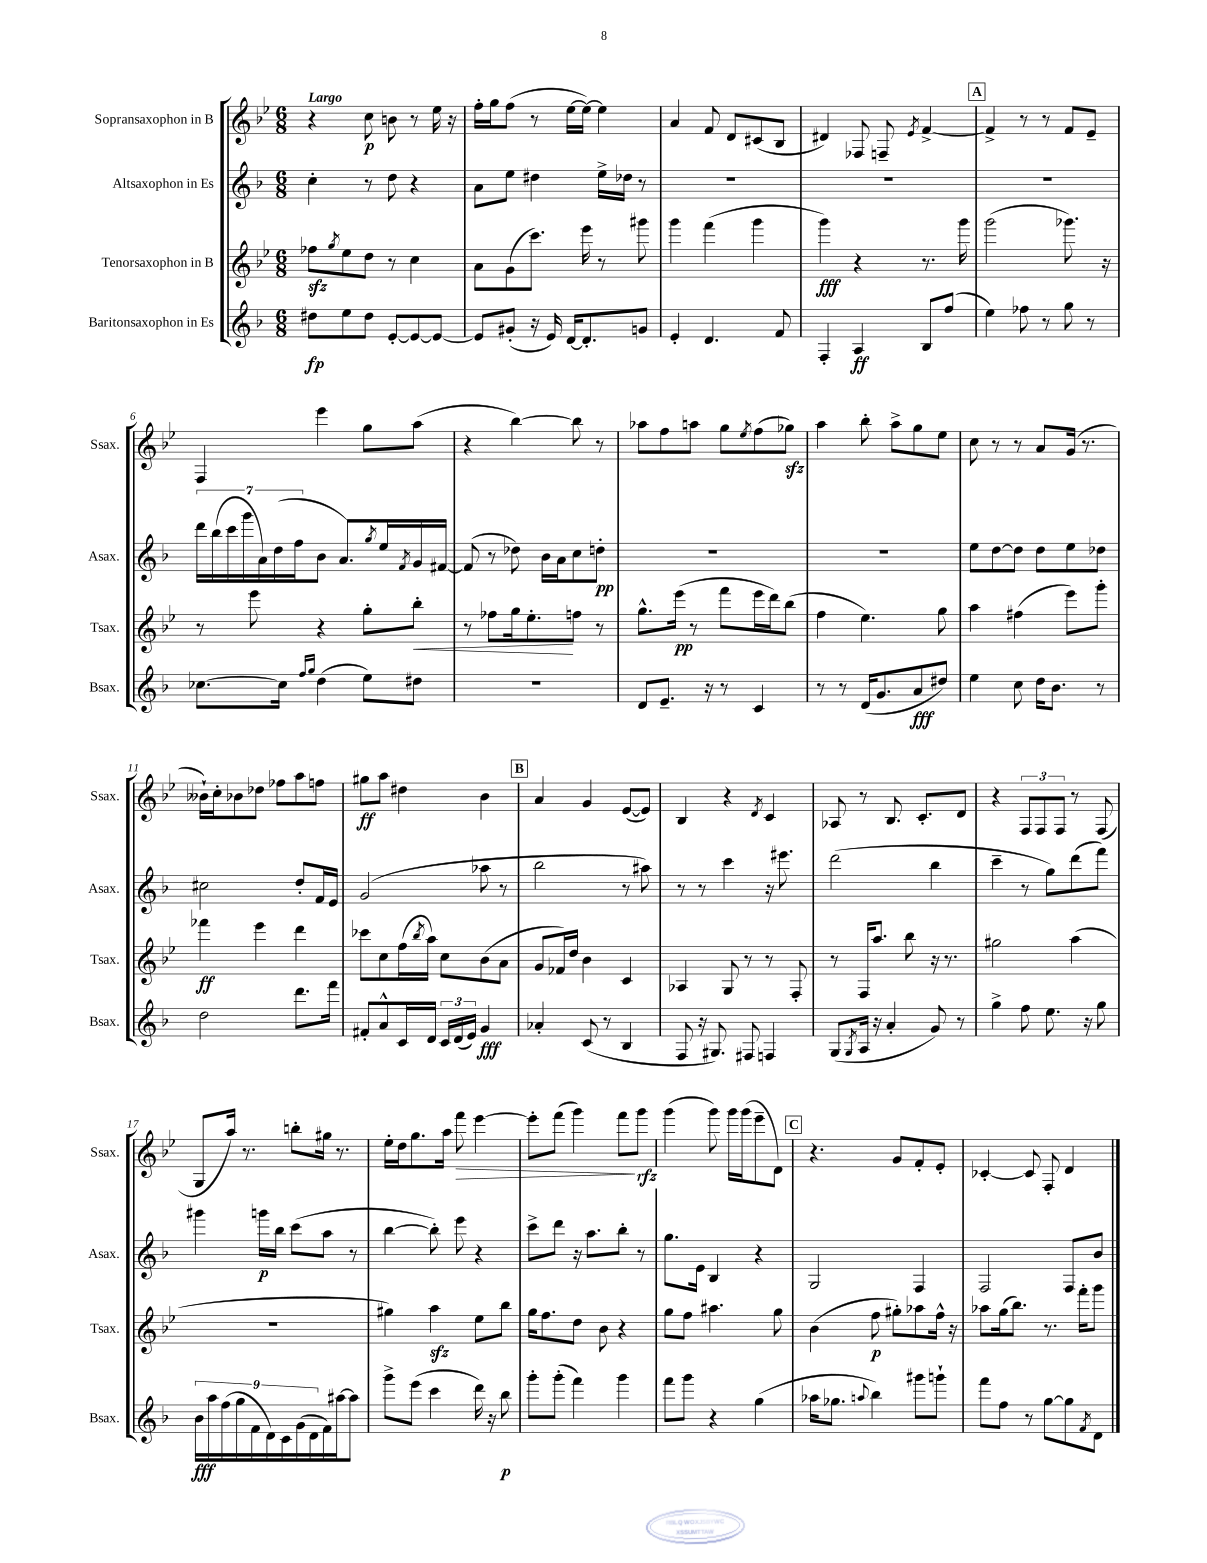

**kern	**kern	**kern	**kern
*staff4	*staff3	*staff2	*staff1
*clefG2	*clefG2	*clefG2	*clefG2
*k[b-]	*k[b-e-]	*k[b-]	*k[b-e-]
*M6/8	*M6/8	*M6/8	*M6/8
8dd#	8ff-	4cc'	4r
.	8qgg	.	.
8ee	8ee-	.	.
8dd#	8dd	8r	8cc
[8e'	8r	8dd	8b
8e_	4cc	4r	8r
8e_	.	.	16ee-
.	.	.	16r
=	=	=	=
8e]	8a	8a	16ff'
.	.	.	16gg
(8g#'	(8g	8ee	(8ff
16r	8.ccc)	4dd#	8r
16e)	.	.	.
[16d	.	.	[16ee-
8.d']	16eee-	.	16ee-_)
.	8r	16ee^	4ee-]
.	.	16dd-	.
8g	8ggg#	8r	.
=	=	=	=
4e'	4ggg	2.r	4a
4.d	(4fff	.	8f
.	.	.	8d
.	4ggg	.	(8c#
8f	.	.	8B-
=	=	=	=
4F'	4ggg)	2.r	4d#)
4A	4r	.	8F-
.	.	.	8F~
.	.	.	8qe-
8B-	8.r	.	[4f^
(8ff	.	.	.
.	16ggg	.	.
=	=	=	=
4ee)	(2ggg	2.r	4f^]
8ff-	.	.	8r
8r	.	.	8r
8gg	8.ggg-)	.	8f
8r	.	.	8e-~
.	16r	.	.
=	=	=	=
[8.cc-	8r	28ddd	4F
.	.	(28bb-	.
.	.	28ccc	.
.	.	28ggg	.
.	8eee-	.	.
.	.	28a)	.
.	.	(28dd	.
16cc-]	.	.	.
.	.	28ff	.
16qqff	.	.	.
16qqgg	.	.	.
(4dd	4r	8b-	4eee-
.	.	8.a)	.
8ee)	8gg'	.	8gg
.	.	8qgg	.
.	.	16ee	.
.	.	8qf	.
8dd#	8bb-'	16g	(8aa
.	.	[16f#	.
=	=	=	=
2.r	8r	(8f#]	4r
.	8ff-	8r	.
.	16gg	8dd-)	[4bb-)
.	8.ee-'	.	.
.	.	16b-	.
.	.	16a	.
.	8ff	8cc	8bb-]
.	8r	8dd'	8r
=	=	=	=
8d	8.gg^^	2.r	8aa-
8.e~	.	.	8ff
.	(16eee-	.	.
.	8r	.	8aa
16r	.	.	.
8r	8fff	.	8gg
.	.	.	8qee-
4c	16eee-	.	(8ff
.	16ddd)	.	.
.	(8bb-	.	8gg-)
=	=	=	=
8r	4ff	2.r	4aa
8r	.	.	.
(16d	4.ee-)	.	8bb-'
8.g	.	.	.
.	.	.	8aa^
8a	.	.	8gg
8dd#)	8gg	.	8ee-
=	=	=	=
4ee	4aa	8ee	8cc
.	.	[8dd	8r
8cc	(4ff#	8dd]	8r
16dd	.	8dd	8a
8.b-	.	.	.
.	8eee-)	8ee	(16g
.	.	.	8.r
8r	8ggg'	8dd-	.
=	=	=	=
2dd	4fff-	2cc#	16b--`)
.	.	.	16cc'
.	.	.	8b-
.	4eee-	.	8dd-
.	.	.	8ff-
8.ddd	4ddd	8dd'	8aa
.	.	16f	8ff
16fff	.	16e	.
=	=	=	=
8f#'	8ccc-	(2g	8gg#
8a^^	8cc	.	8aa
16c	(16ff	.	4dd#
.	8qbb-	.	.
16d	16aa)	.	.
24c	8cc	.	.
(24d	.	.	.
24e)	.	.	.
4g	(8b-	8aa-	4b-
.	8a	8r	.
=	=	=	=
4a-'	8g	2bb-	4a
.	16f-)	.	.
.	16dd	.	.
(8c	4b-	.	4g
8r	.	.	.
4B-	4c	8r	([8e-
.	.	8aa#)	8e-])
=	=	=	=
8F	4A-	8r	4B-
16r	.	8r	.
8.G#)	.	.	.
.	8G	4ccc	4r
8F#	8r	.	.
.	.	.	8qd
4F	8r	16r	4c
.	.	8.eee#	.
.	8F'	.	.
=	=	=	=
(8G	8r	(2ddd	8A-
8qG	.	.	.
16A	16F	.	8r
16r	8.aa	.	.
4a'	.	.	8.B-
.	8bb-	.	.
.	.	.	8.c'
8g)	16r	4bb-	.
.	8.r	.	.
8r	.	.	8d
=	=	=	=
4gg^	2gg#	4ccc~	4r
8ff	.	8r	12F
.	.	.	12F
8.ee	.	8gg)	.
.	.	.	12F
.	(4aa	(8ddd	8r
16r	.	.	.
8gg	.	8fff)	(8F
=	=	=	=
18b-	2.r	4ggg#	8G
18aa	.	.	.
(18ff	.	.	.
.	.	.	16aa)
18gg	.	.	.
.	.	.	8.r
18f	.	.	.
.	.	16ggg	.
18d)	.	.	.
.	.	16bb-	.
18c	.	.	.
.	.	(8ccc	8bb'
(18g	.	.	.
18d	.	.	.
16f)	.	8aa	16gg#
[16aa#	.	.	8.r
8aa#]	.	8r	.
=	=	=	=
8ggg^	4gg#)	[4bb-	16ee-'
.	.	.	16dd
(8eee	.	.	8.gg
4ccc	4aa	8bb-'])	.
.	.	.	16aa
.	.	8eee	8fff
16ddd)	8ee-	4r	[4eee-
16r	.	.	.
8bb-	8bb-	.	.
=	=	=	=
8ggg'	16gg	8ccc^	8eee-']
.	8.ff	.	.
(8ggg'	.	8ddd	(8fff
4fff)	8dd	16r	4ggg)
.	.	8.aa	.
.	8b-	.	.
4ggg	4r	8bb-'	8fff
.	.	8r	8ggg
=	=	=	=
8fff	8gg	8.gg	(4ggg
8ggg	8ff	.	.
.	.	16e	.
4r	4.aa#	4B-	8ggg)
.	.	.	16ggg
.	.	.	(16ggg
(4gg	.	4r	8eee-~
.	8gg	.	8d)
=	=	=	=
16aa-	(4b-	2G	4.r
8.gg-	.	.	.
8qqaa	.	.	.
4bb-)	8ff	.	.
.	8gg#')	.	8g
8ggg#	8aa-	4F	8f'
8ggg`	16ff^^	.	8e-'
.	16r	.	.
=	=	=	=
8fff	8aa-	2F	[4c-'
8ff	(16gg	.	.
.	8.bb-)	.	.
8r	.	.	8c-]
[8gg	8.r	.	8F'
8gg]	.	8F	4d
.	16fff'	.	.
8qf	.	.	.
8d	8ggg	8b-	.
==	==	==	==
*-	*-	*-	*-
